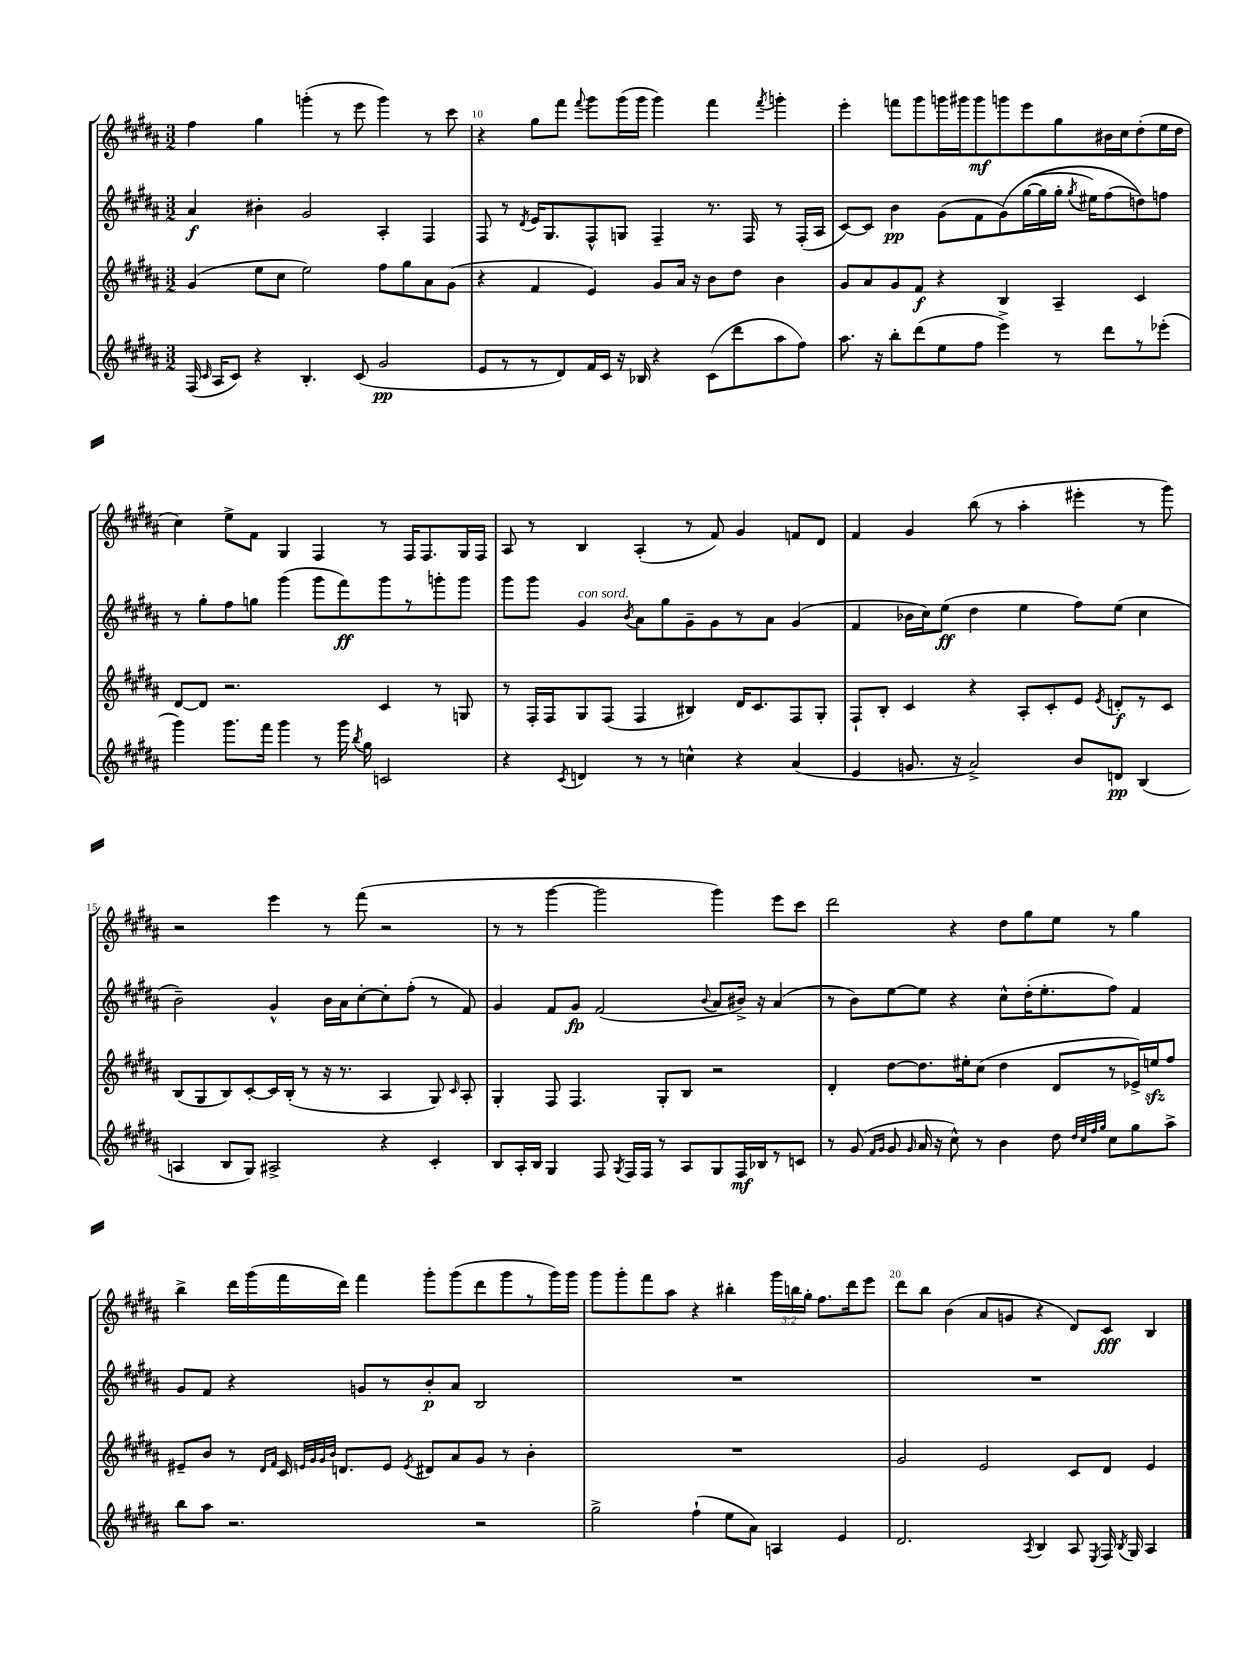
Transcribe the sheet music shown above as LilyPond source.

<<
\new StaffGroup <<
\new Staff = "s0" {
    \clef treble \key b \major \numericTimeSignature \time 3/2 \override Staff.TupletNumber.text = #tuplet-number::calc-fraction-text
    \autoBeamOff fis''4 gis''4 g'''4-.( r8 e'''8 g'''4) r8 cis'''8 |
    r4 gis''8[ fis'''8] \appoggiatura { fis'''8 } gis'''8[ gis'''16( gis'''16] gis'''4) fis'''4 \acciaccatura { fis'''8 } g'''4-. |
    e'''4-. f'''8[ gis'''8 g'''16 gis'''16 gis'''8\mf g'''8 e'''8 gis''8 bis'16 cis''16 dis''8-.( e''16 dis''16] |
    cis''4) e''8[-> fis'8] gis4 fis4 r8 fis16[ fis8. gis16 fis16] |
    ais8 r8 b4 ais4-.( r8 fis'8) gis'4 f'8[ dis'8] |
    fis'4 gis'4 b''8( r8 ais''4-. eis'''4-. r8 gis'''8) |
    r2 e'''4 r8 fis'''8( r2 |
    r8 r8 gis'''4~ gis'''2 gis'''4) e'''8[ cis'''8] |
    dis'''2 r4 dis''8[ gis''8 e''8] r8 gis''4 |
    b''4-> dis'''16[ gis'''16( fis'''16 dis'''16]) fis'''4 gis'''8[-. gis'''8( dis'''8 gis'''8 r8 gis'''16) gis'''16] |
    gis'''8[ gis'''8-. fis'''8 ais''8] r4 bis''4-. \tuplet 3/2 { gis'''16[ b''16 gis''16]-. } fis''8.[ dis'''16 e'''8] |
    dis'''8[ b''8] b'4( ais'8[ g'8] r4 dis'8[) cis'8]\fff b4 \bar "|." |
}
\new Staff = "s1" {
    \clef treble \key b \major \numericTimeSignature \time 3/2
    \autoBeamOff ais'4\f bis'4-. gis'2 ais4-. fis4 |
    fis8 r8 \acciaccatura { dis'8 } e'16[ gis8. fis8-^ g8] fis4-- r8. fis16 r8 fis16[-.( ais16] |
    cis'8[~) cis'8] b'4\pp gis'8[( fis'8 gis'8)\( gis''16~( gis''16 gis''16]-. \acciaccatura { gis''8 } eis''16[) fis''8( d''8)\) f''8] |
    r8 gis''8[-. fis''8 g''8] gis'''4( gis'''8[ fis'''8\ff) gis'''8 r8 g'''8-. g'''8] |
    gis'''8[ gis'''8] gis'4^\markup { \italic "con sord." } \acciaccatura { b'8 } ais'8[ gis''8 gis'8-- gis'8 r8 ais'8] gis'4( |
    fis'4 bes'16[ cis''16) e''8]\ff( dis''4 e''4 fis''8[) e''8]( cis''4 |
    b'2--) gis'4-^ b'16[ ais'16 cis''8~-. cis''8-. fis''8]-.( r8 fis'8) |
    gis'4 fis'8[ gis'8]\fp fis'2( \appoggiatura { b'8 } ais'8[ bis'16]->) r16 ais'4( |
    r8 b'8[) e''8~ e''8] r4 cis''8[-^ dis''16-.( e''8.-. fis''8]) fis'4 |
    gis'8[ fis'8] r4 g'8[ r8 b'8-.\p ais'8] b2 |
    R1. |
    R1. \bar "|." |
}
\new Staff = "s2" {
    \clef treble \key b \major \numericTimeSignature \time 3/2
    \autoBeamOff gis'4( e''8[ cis''8] e''2) fis''8[ gis''8 ais'8 gis'8]( |
    r4 fis'4 e'4) gis'8[ ais'16] r16 b'8[ dis''8] b'4 |
    gis'8[ ais'8 gis'8 fis'8]\f r4 b4 ais4-- cis'4 |
    dis'8[~ dis'8] r2. cis'4 r8 g8 |
    r8 fis16[-. fis16 gis8 fis8]( fis4 bis4) dis'16[ cis'8. fis8 gis8]-. |
    fis8[-! b8]-. cis'4 r4 ais8[-. cis'8-. e'8] \acciaccatura { e'8 } d'8[-.\f r8 cis'8] |
    b8[( gis8 b8) cis'8~-. cis'16 b16]-.( r8 r16 r8. ais4 gis8) \grace { cis'16 } ais8-. |
    gis4-. fis8 fis4. gis8[-. b8] r2 |
    dis'4-. dis''8[~ dis''8. eis''16-. cis''8]( dis''4 dis'8[ r8 ees'16->) e''16\sfz fis''8] |
    eis'8[-- b'8] r8 \grace { dis'16[ fis'16] } cis'16 \grace { e'32[ gis'32 gis'32 b'32] } d'8.[ e'8] \acciaccatura { e'8 } dis'8[ ais'8 gis'8] r8 b'4-. |
    R1. |
    gis'2 e'2 cis'8[ dis'8] e'4 \bar "|." |
}
\new Staff = "s3" {
    \clef treble \key b \major \numericTimeSignature \time 3/2
    \autoBeamOff fis16( \grace { cis'16 } ais16[ cis'8]) r4 b4.-. cis'8( gis'2\pp |
    e'8[ r8 r8 dis'8) fis'16 cis'16] r16 bes16 r4 cis'8[( dis'''8 ais''8 fis''8]) |
    ais''8. r16 b''8[-. dis'''8( e''8 fis''8] e'''4->) r8 dis'''8[ r8 ees'''8]-.( |
    gis'''4) gis'''8.[ fis'''16] gis'''4 r8 gis'''16 \acciaccatura { b''8 } gis''16 c'2 |
    r4 \acciaccatura { cis'8 } d'4 r8 r8 c''4-^ r4 ais'4( |
    e'4 g'8. r16 ais'2->) b'8[ d'8]\pp b4( |
    a4 b8[ gis8]) ais2-> r4 cis'4-. |
    b8[ ais16-. b16] gis4 fis8 \acciaccatura { gis8 } fis16[ fis16] r8 ais8[ gis8 fis16\mf bes16 r8 c'8] |
    r8 gis'8( \grace { fis'16[ gis'16] } gis'8 \grace { gis'16 } ais'16 r16 cis''8-^) r8 b'4 dis''8 \grace { dis''32[ cis''32 fis''32 gis''32] } cis''8[ gis''8 ais''8]-> |
    b''8[ ais''8] r2. r2 |
    gis''2-> fis''4-!( e''8[ ais'8]) a4 e'4 |
    dis'2. \acciaccatura { ais8 } b4 ais8 \acciaccatura { e8 } fis16 \acciaccatura { b8 } gis16 ais4 \bar "|." |
}
>>
>>
\layout { \context { \Score currentBarNumber = #9 \override BarNumber.break-visibility = ##(#f #t #t) barNumberVisibility = #(every-nth-bar-number-visible 5) } }
